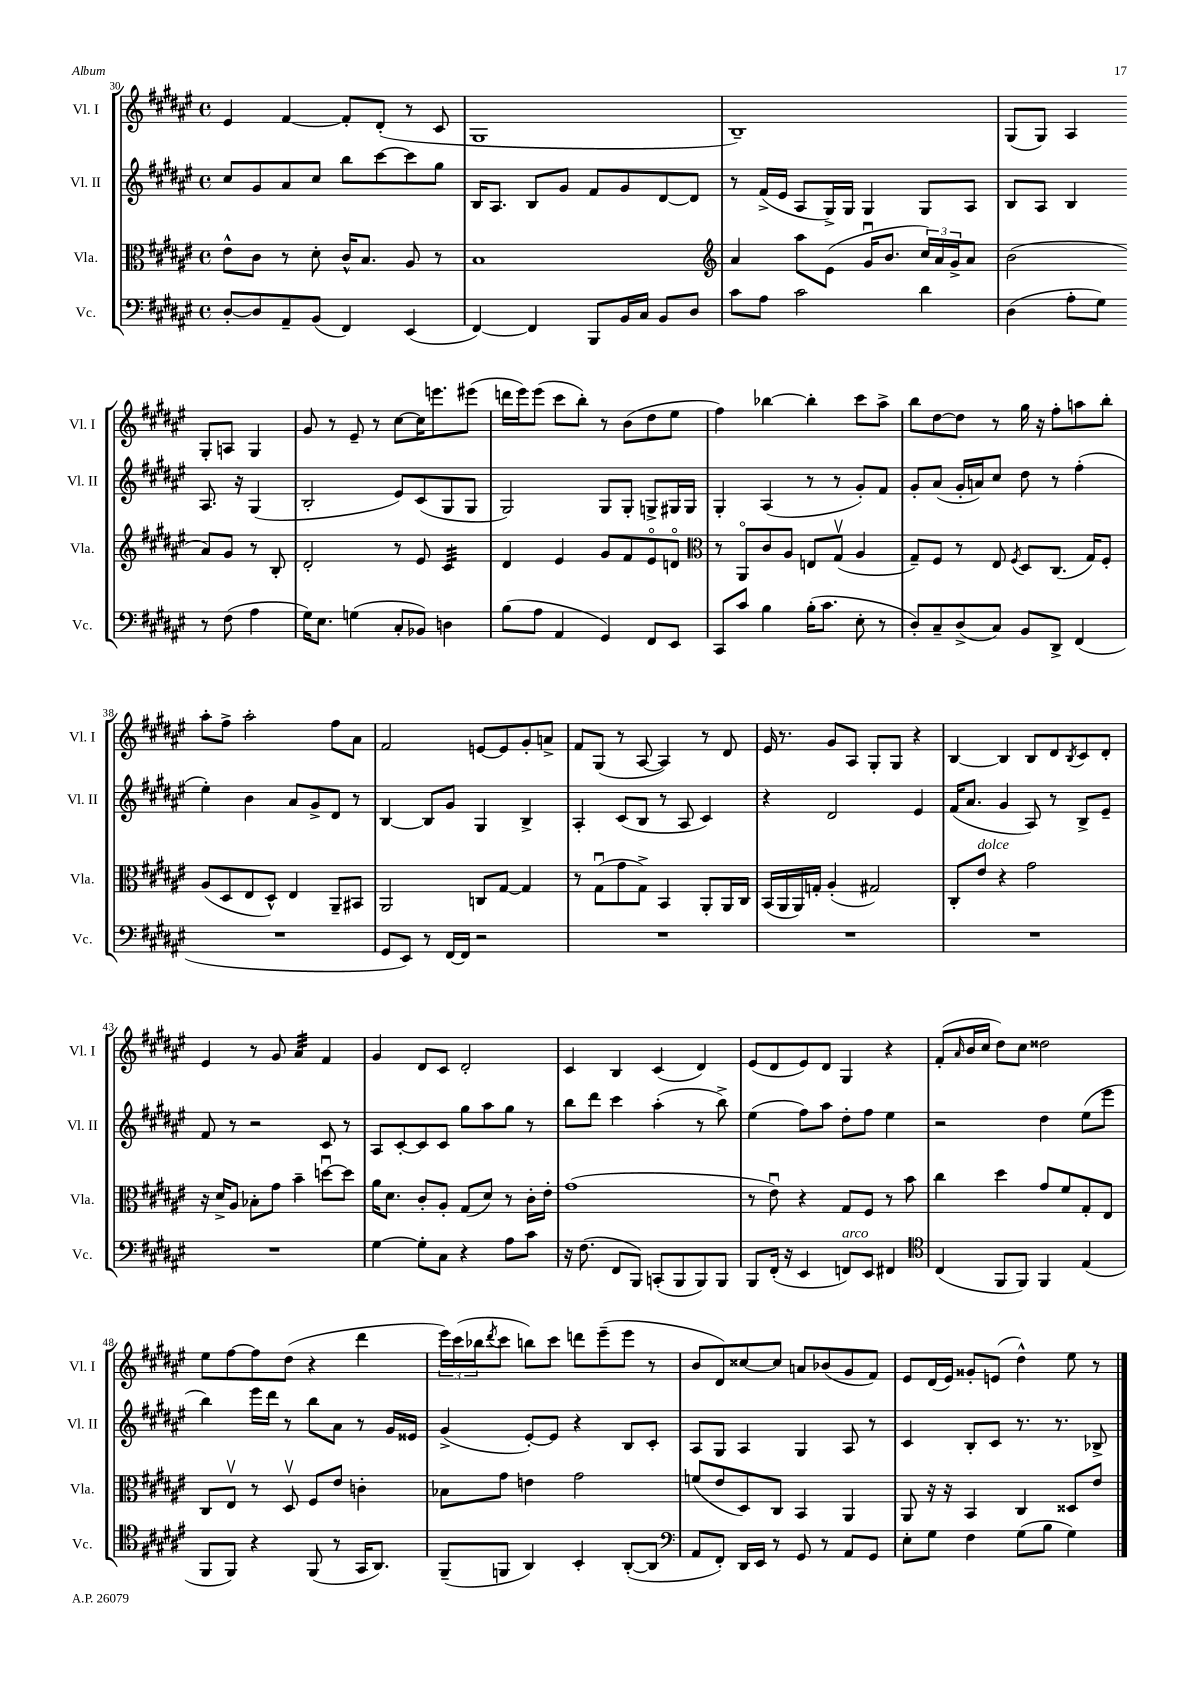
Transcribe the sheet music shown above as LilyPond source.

<<
\new StaffGroup <<
\new Staff = "s0" \with { instrumentName = "Vl. I" shortInstrumentName = "Vl. I" } {
    \clef treble \key fis \major \defaultTimeSignature \time 4/4
    eis'4 fis'4~ fis'8-. dis'8-.( r8 cis'8 |
    gis1 |
    b1--) |
    gis8( gis8) ais4 gis8-. a8 gis4 |
    gis'8 r8 eis'8-- r8 cis''8~ cis''16 e'''8. eis'''8( |
    d'''16 eis'''16) eis'''8( cis'''8 b''8-.) r8 b'8( dis''8 eis''8 |
    fis''4) bes''4~ bes''4-. cis'''8 ais''8-> |
    b''8 dis''8~ dis''8 r8 gis''16 r16 fis''8-. a''8 b''8-. |
    ais''8-. fis''8-> ais''2-. fis''8 ais'8 |
    fis'2 e'8~ e'8 gis'8-. a'8-> |
    fis'8 gis8( r8 ais8~ ais4) r8 dis'8 |
    eis'16 r8. gis'8 ais8 gis8-. gis8 r4 |
    b4~ b4 b8 dis'8 \acciaccatura { b8 } cis'8 dis'8-. |
    eis'4 r8 gis'8 ais'4:32 fis'4 |
    gis'4 dis'8 cis'8 dis'2-. |
    cis'4 b4 cis'4( dis'4) |
    eis'8( dis'8 eis'8) dis'8 gis4 r4 |
    fis'8-.( \grace { ais'16 } b'16 cis''16 dis''8) cis''8 disis''2 |
    eis''8 fis''8~ fis''8 dis''8( r4 dis'''4 |
    \tuplet 3/2 { eis'''16) cis'''16( bes''16 } \acciaccatura { dis'''8 } cis'''8 b''8) cis'''8 d'''8 eis'''8--( eis'''8 r8 |
    b'8 dis'8) cisis''8~ cisis''8 a'8 bes'8( gis'8 fis'8) |
    eis'8 dis'16( eis'16) gisis'8-. e'8( dis''4-^) eis''8 r8 \bar "|." |
}
\new Staff = "s1" \with { instrumentName = "Vl. II" shortInstrumentName = "Vl. II" } {
    \clef treble \key fis \major \defaultTimeSignature \time 4/4
    cis''8 gis'8 ais'8 cis''8 b''8 cis'''8~ cis'''8 gis''8 |
    b16 ais8. b8 gis'8 fis'8 gis'8 dis'8~ dis'8 |
    r8 fis'16->( eis'16 ais8 gis16->) gis16 gis4 gis8 ais8 |
    b8 ais8 b4 ais8. r16 gis4( |
    b2-. eis'8) cis'8( gis8 gis8 |
    gis2) gis8 gis8-. g8-> gis16 gis16 |
    gis4-. ais4( r8 r8 gis'8-.) fis'8 |
    gis'8-. ais'8( gis'16-. a'16) cis''8 dis''8 r8 fis''4-.( |
    eis''4-.) b'4 ais'8 gis'8-> dis'8 r8 |
    b4~ b8 gis'8 gis4 b4-> |
    ais4-. cis'8( b8 r8 ais8 cis'4) |
    r4 dis'2 eis'4 |
    fis'16( ais'8. gis'4 ais8) r8 b8-> eis'8-- |
    fis'8 r8 r2 cis'8 r8 |
    ais8 cis'8~-. cis'8 cis'8 gis''8 ais''8 gis''8 r8 |
    b''8 dis'''8 cis'''4 ais''4-.( r8 b''8->) |
    eis''4( fis''8) ais''8 dis''8-. fis''8 eis''4 |
    r2 dis''4 eis''8( eis'''8 |
    b''4) eis'''16 dis'''16 r8 b''8 ais'8 r8 gis'16 eisis'16 |
    gis'4->( eis'8~-.) eis'8 r4 b8 cis'8-. |
    ais8 gis8 ais4 gis4 ais8 r8 |
    cis'4 b8-. cis'8 r8. r8. bes8-> \bar "|." |
}
\new Staff = "s2" \with { instrumentName = "Vla." shortInstrumentName = "Vla." } {
    \clef alto \key fis \major \defaultTimeSignature \time 4/4
    eis'8-^ cis'8 r8 dis'8-. cis'16-^ b8. ais8 r8 |
    b1 |
    \clef treble ais'4 ais''8 eis'8( gis'16\downbow b'8. \tuplet 3/2 { cis''16) ais'16 gis'16-> } ais'8 |
    b'2( ais'8) gis'8 r8 b8-. |
    dis'2-. r8 eis'8 cis'4:32 |
    dis'4 eis'4 gis'8 fis'8 eis'8\flageolet d'8\flageolet |
    \clef alto r8 ais,8\flageolet cis'8 ais8 e8 gis8\upbow( ais4 |
    gis8--) fis8 r8 eis8 \acciaccatura { fis8 } dis8 cis8.( gis16) fis8-. |
    ais8( dis8 eis8 dis8-^) eis4 ais,8-- bis,8 |
    ais,2 c8 gis8~ gis4 |
    r8 gis8\downbow( gis'8 gis8->) b,4 ais,8-. ais,16 cis16 |
    b,16( ais,16 ais,16) g16-. ais4-.( gis2) |
    cis8-. eis'8^\markup { \italic "dolce" } r4 gis'2 |
    r16 dis'16-> ais8 bes8-. gis'8 b'4-- d''8~\downbow d''8 |
    ais'16 dis'8. cis'8-. ais8-. gis8( dis'8) r8 cis'16-. eis'16-. |
    gis'1( |
    r8 eis'8\downbow) r4 gis8 fis8 r8 b'8 |
    cis''4 dis''4 gis'8 fis'8 gis8-. eis8 |
    cis8 eis8\upbow r8 dis8\upbow fis8 eis'8 c'4-. |
    bes8 gis'8 e'4 gis'2 |
    f'8( eis'8 dis8) cis8 b,4 ais,4 |
    ais,8 r16 r16 b,4 cis4 disis8 eis'8 \bar "|." |
}
\new Staff = "s3" \with { instrumentName = "Vc." shortInstrumentName = "Vc." } {
    \clef bass \key fis \major \defaultTimeSignature \time 4/4
    dis8~-. dis8 ais,8-- b,8( fis,4) eis,4( |
    fis,4~) fis,4 b,,8 b,16 cis16 b,8 dis8 |
    cis'8 ais8 cis'2 dis'4 |
    dis4( ais8-. gis8) r8 fis8( ais4 |
    gis16) eis8. g4( cis8-. bes,8) d4 |
    b8( ais8 ais,4 gis,4) fis,8 eis,8 |
    cis,8 cis'8 b4 b16-.( cis'8. eis8-. r8 |
    dis8-.) cis8-- dis8->( cis8) b,8 dis,8-> fis,4( |
    R1 |
    gis,8 eis,8) r8 fis,16~ fis,16 r2 |
    R1 |
    R1 |
    R1 |
    R1 |
    gis4~ gis8-. cis8 r4 ais8 cis'8 |
    r16 fis8.( fis,8 b,,8) c,8-.( b,,8 b,,8) b,,8 |
    b,,8 fis,16-.( r16 eis,4 f,8^\markup { \italic "arco" }) eis,8 fis,4 |
    \clef tenor cis4( fis,8 fis,8) fis,4 eis4( |
    fis,8 fis,8) r4 fis,8( r8 gis,16 ais,8.) |
    fis,8--( f,8 ais,4) b,4-. ais,8~-.( ais,8 |
    \clef bass ais,8 fis,8-.) dis,16 eis,16 r8 gis,8 r8 ais,8 gis,8 |
    eis8-. gis8 fis4 gis8( b8 gis4) \bar "|." |
}
>>
>>
\layout { \context { \Score currentBarNumber = #30 } }
